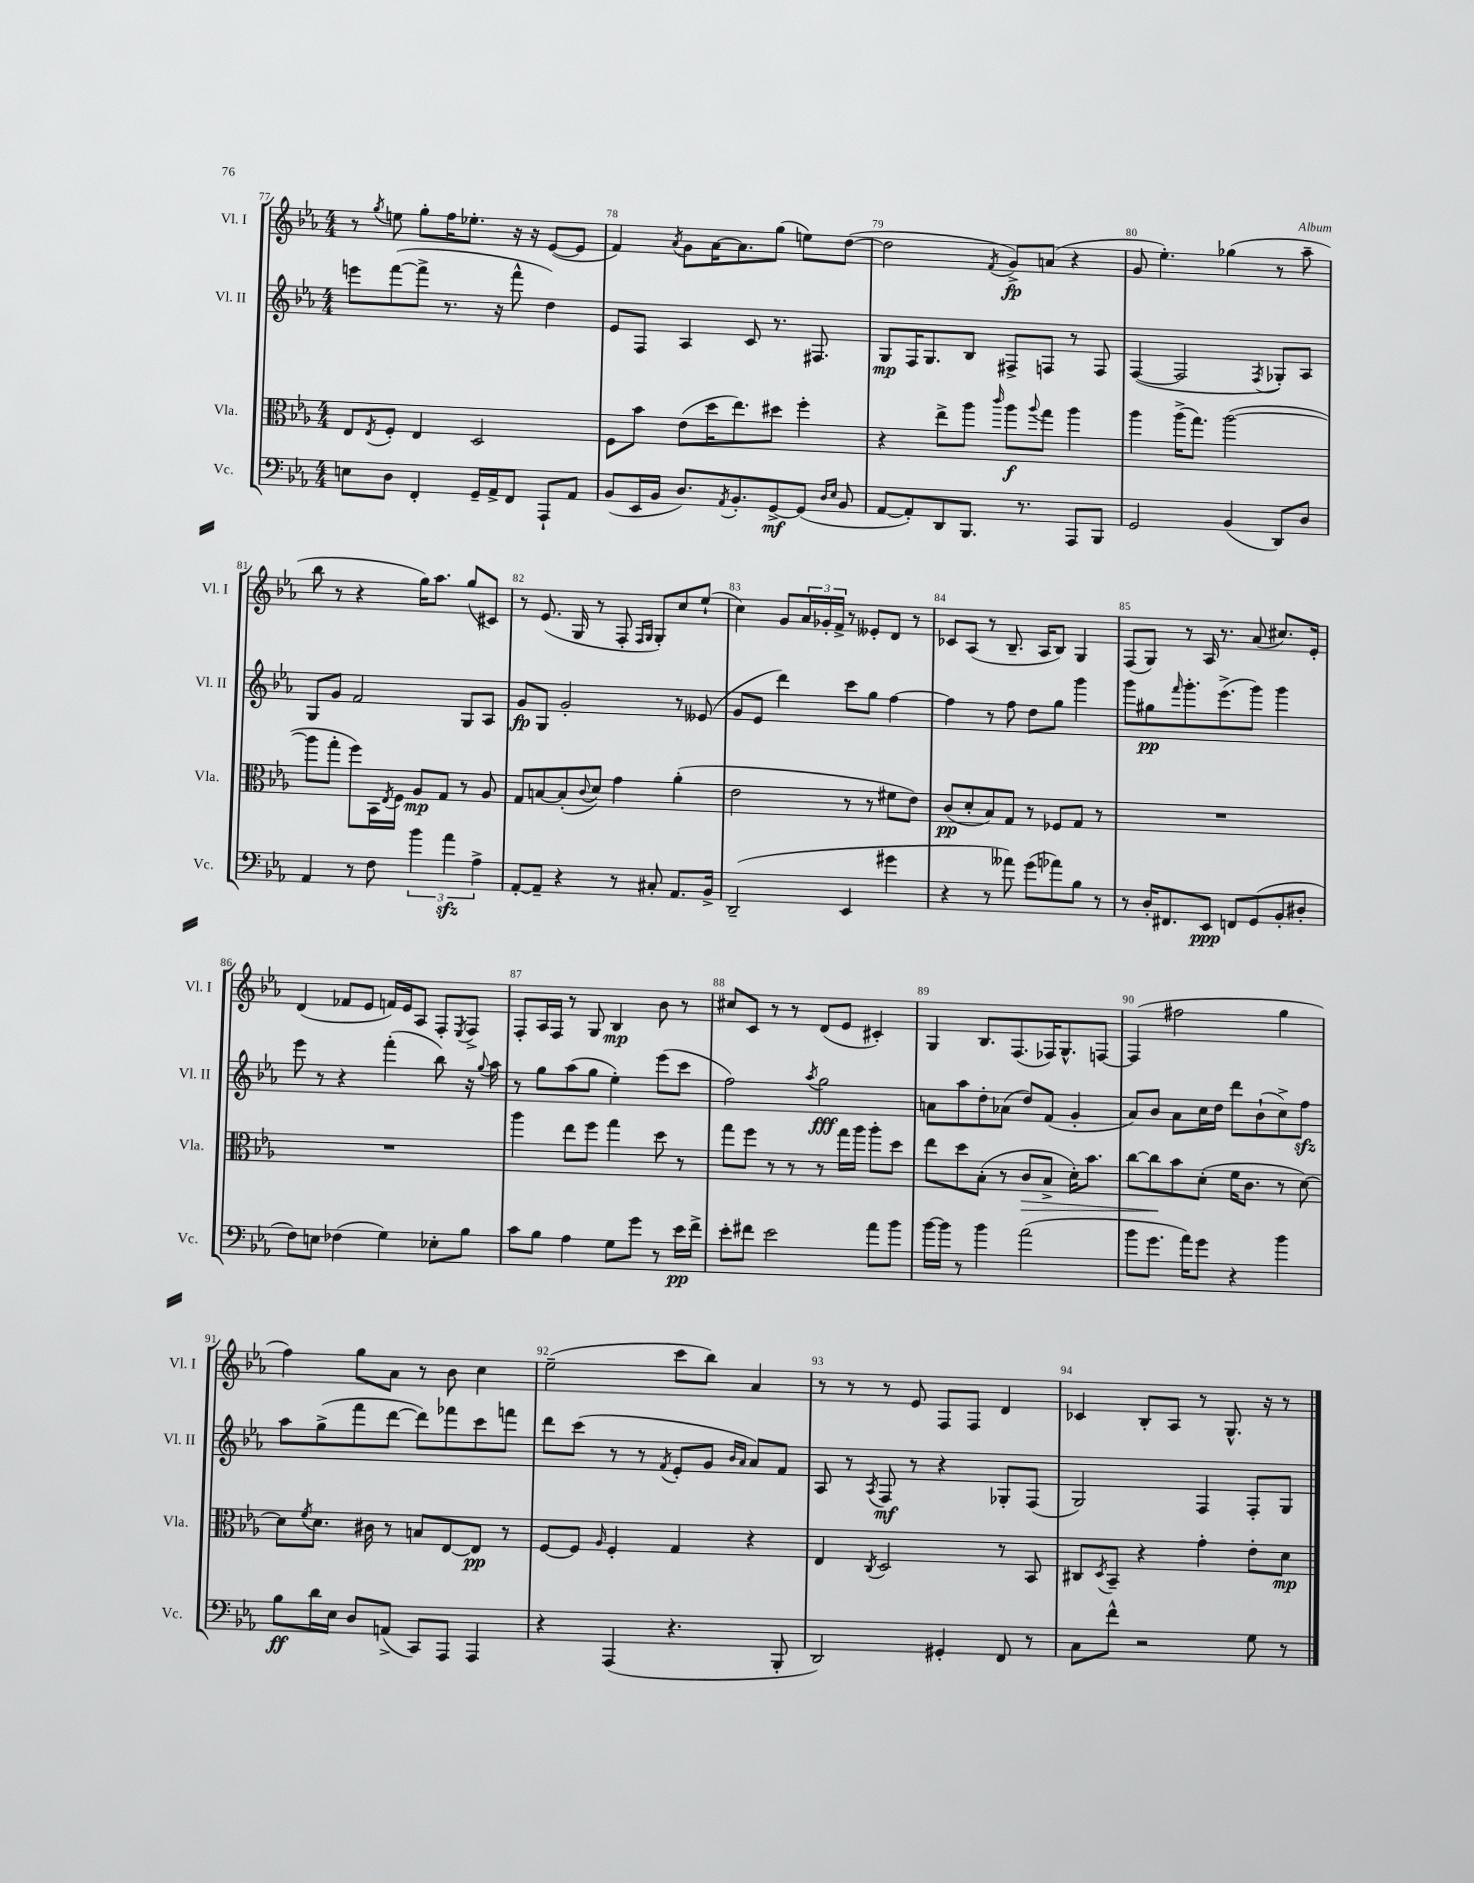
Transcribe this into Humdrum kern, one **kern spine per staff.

**kern	**kern	**kern	**kern
*staff4	*staff3	*staff2	*staff1
*clefF4	*clefC3	*clefG2	*clefG2
*k[b-e-a-]	*k[b-e-a-]	*k[b-e-a-]	*k[b-e-a-]
*M4/4	*M4/4	*M4/4	*M4/4
8E	8E-	8eee	8r
.	8qE-	.	8qgg
8D	8F'	([8fff	8ee
4FF'	4E-	8fff^]	8gg'
.	.	8.r	16ff
.	.	.	8.ee-'
16GG~	2D	.	.
16AA-^	.	16r	.
8FF	.	8fff^^	16r
.	.	.	16r
8AAA-`	.	4dd)	([8e-
8AA-	.	.	8e-]
=	=	=	=
(8BB-	8F	8e-	4f)
16EE-	8b-	8F	.
16BB-	.	.	.
.	.	.	8qa-
8.D)	(8e-	4A-	8g
.	16dd	.	[16a-
8qAA-	.	.	.
8.BB-'	8.ee-)	.	8.a-]
.	.	8c	.
[8GG^	8dd#	8.r	(8gg
(8GG]	4ff'	.	8ee)
.	.	8.F#	.
16qqD	.	.	.
16qqE-	.	.	.
8BB-	.	.	([8dd
=	=	=	=
[8AA-	4r	8G	2dd]
8AA-'])	.	16F	.
.	.	8.G	.
8DD	8ee-^	.	.
8.BBB-	8aa-	8B-	.
.	16qqccc	.	8qf
.	8aa-	8F#^	8g^)
8.r	.	.	.
.	8qqaa-	.	.
.	8gg	8F	(8a
8AAA-	4aa-	8r	4r
8BBB-	.	8F	.
=	=	=	=
2GG	4aa-	([4F	8g
.	.	.	4.ee-')
.	(16aa-^	2F]	.
.	8.gg)	.	.
(4BB-	([2aa-	.	(4gg-
.	.	8qF	.
8DD)	.	8G-')	8r
8D	.	8A-	8aa-~
=	=	=	=
4AA-	8aa-]	8G	8bb-
.	8gg'	8g	8r
8r	8ff)	2f	4r
8F	16BB-	.	.
.	8qE-	.	.
.	16F	.	.
6b-	8A-	.	16gg)
.	.	.	8.aa-
.	8G	.	.
6a-	.	.	.
.	8r	8G	(8gg
6A-^	.	.	.
.	8A-	8A-	8c#)
=	=	=	=
[8AA-'	8G	8g	8r
8AA-~]	[8B	8G	(8.e-
4r	(8B']	2g'	.
.	.	.	16G
.	8qqc	.	.
.	8d)	.	8r
8r	4g	.	8F'
.	.	.	16qqF
.	.	.	16qqG
8C#'	.	.	8G')
8.AA-	(4a-'	8r	8cc
.	.	(8e--	(8ee-`
16BB-^	.	.	.
=	=	=	=
(2DD~	2e-	8g	4cc)
.	.	8e-	.
.	.	4ddd)	8g
.	.	.	24a-
.	.	.	24g-'
.	.	.	24f^
4EE-	8r	8ccc	8r
.	8r	8gg	8e--'
4g#	8f#	[4ff	8d
.	8e-)	.	8r
=	=	=	=
4r	(8c	4ff]	8c-
.	8d'	.	(8A-
8r	8B-)	8r	8r
8a--)	8G	8ff	8.B-~
(8g	8r	8dd	.
.	.	.	16A-
8a-)	8F-	8gg	8B-)
8B-	8G	4ggg	4G
8r	8r	.	.
=	=	=	=
8r	1r	8ggg	(8F
16D'	.	8gg#	8G)
8.FF#	.	.	.
.	.	16qqfff	.
.	.	8.ggg'	8r
8EE-	.	.	16A-
.	.	(8.eee-^	8.r
8FF	.	.	.
(8GG	.	8ggg)	(8a-
8BB-'	.	4ggg	8.cc#)
8D#'	.	.	.
.	.	.	16e-'
=	=	=	=
8F)	1r	8eee-	(4d
8E	.	8r	.
(4F-	.	4r	8f-
.	.	.	8e-
4G)	.	(4fff'	16f)
.	.	.	16e-
.	.	.	8A-
8E-'	.	8bb-)	8F'
.	.	.	8qE-
8B-	.	16r	8F^
.	.	8qqgg	.
.	.	16aa-	.
=	=	=	=
8c	4aa-	8r	8F'
8B-	.	8gg	16A-
.	.	.	16F
4A-	8ee-	(8aa-	8r
.	8ff	8gg	8G
8G	4gg	4ee-')	4B-
8g	.	.	.
8r	8dd	(8eee-	8b-
16e-	8r	8ccc	8r
16f^	.	.	.
=	=	=	=
8e-'	8gg	2ff)	8cc#
8f#	8ff	.	8c
2e-	8r	.	8r
.	8r	.	8r
.	.	8qaa-	.
.	8r	2gg	(8d
.	16gg	.	8e-
.	16aa-	.	.
8a-	8aa-'	.	4c#')
8b-	8dd	.	.
=	=	=	=
[16b-	8ee-	8a	4G
16b-]	.	.	.
8r	8dd	8aa-	.
4b-	(8B-'	8dd'	8.B-
.	8r	(8a-	.
.	.	.	(8.F
(2a-	8c	8dd)	.
.	8B-^	(8f	16F-)
.	.	.	8.G^^
.	16d')	4g'	.
.	8.b-	.	.
.	.	.	[8F
=	=	=	=
8b-	[8cc	8a-)	(4F]
8.g	8cc]	8b-	.
.	8b-	8a-	2ff#
16a-)	.	.	.
8g	(8d'	16cc	.
.	.	16dd	.
4r	16f	8ddd	.
.	8.c	.	.
.	.	(8b-`	.
4b-	8r	8cc^)	4gg
.	[8d)	8ff	.
=	=	=	=
8B-	8d]	8aa-	4ff)
.	8qf	.	.
16d	8.d	(8gg^	.
16E-	.	.	.
8D	.	8fff	8gg
.	16c#	.	.
(8AA^	8r	[8ddd	8a-
8CC)	8B	8ddd])	8r
8AAA-	[8E-	8fff-	8b-
4AAA-	8E-]	8ccc	4cc
.	8r	8fff	.
=	=	=	=
4r	[8F	8ddd	(2ee-~
.	8F]	(8ccc	.
.	16qqA-	.	.
(4AAA-	4F'	8r	.
.	.	8r	.
.	.	8qf	.
4.r	4G	8e-'	8ccc
.	.	8g	8bb-)
.	.	16qqb-	.
.	.	16qqa-	.
.	4r	8a-)	4a-
8BBB-'	.	8f	.
=	=	=	=
2DD)	4E-	8A-	8r
.	.	8r	8r
.	8qC	8qA-	.
.	2D	8F	8r
.	.	8r	8e-
4GG#'	.	4r	8F
.	.	.	8F
8FF	8r	8G-'	4d
8r	8BB-	(8F	.
=	=	=	=
8C	8C#	2G)	4c-
.	8qD	.	.
8f^^	8BB-~	.	.
2r	4r	.	8B-'
.	.	.	8A-
.	4g'	4F	8r
.	.	.	8.G^^
8G	8e-'	8F'	.
.	.	.	16r
8r	8d	8G	8r
==	==	==	==
*-	*-	*-	*-
